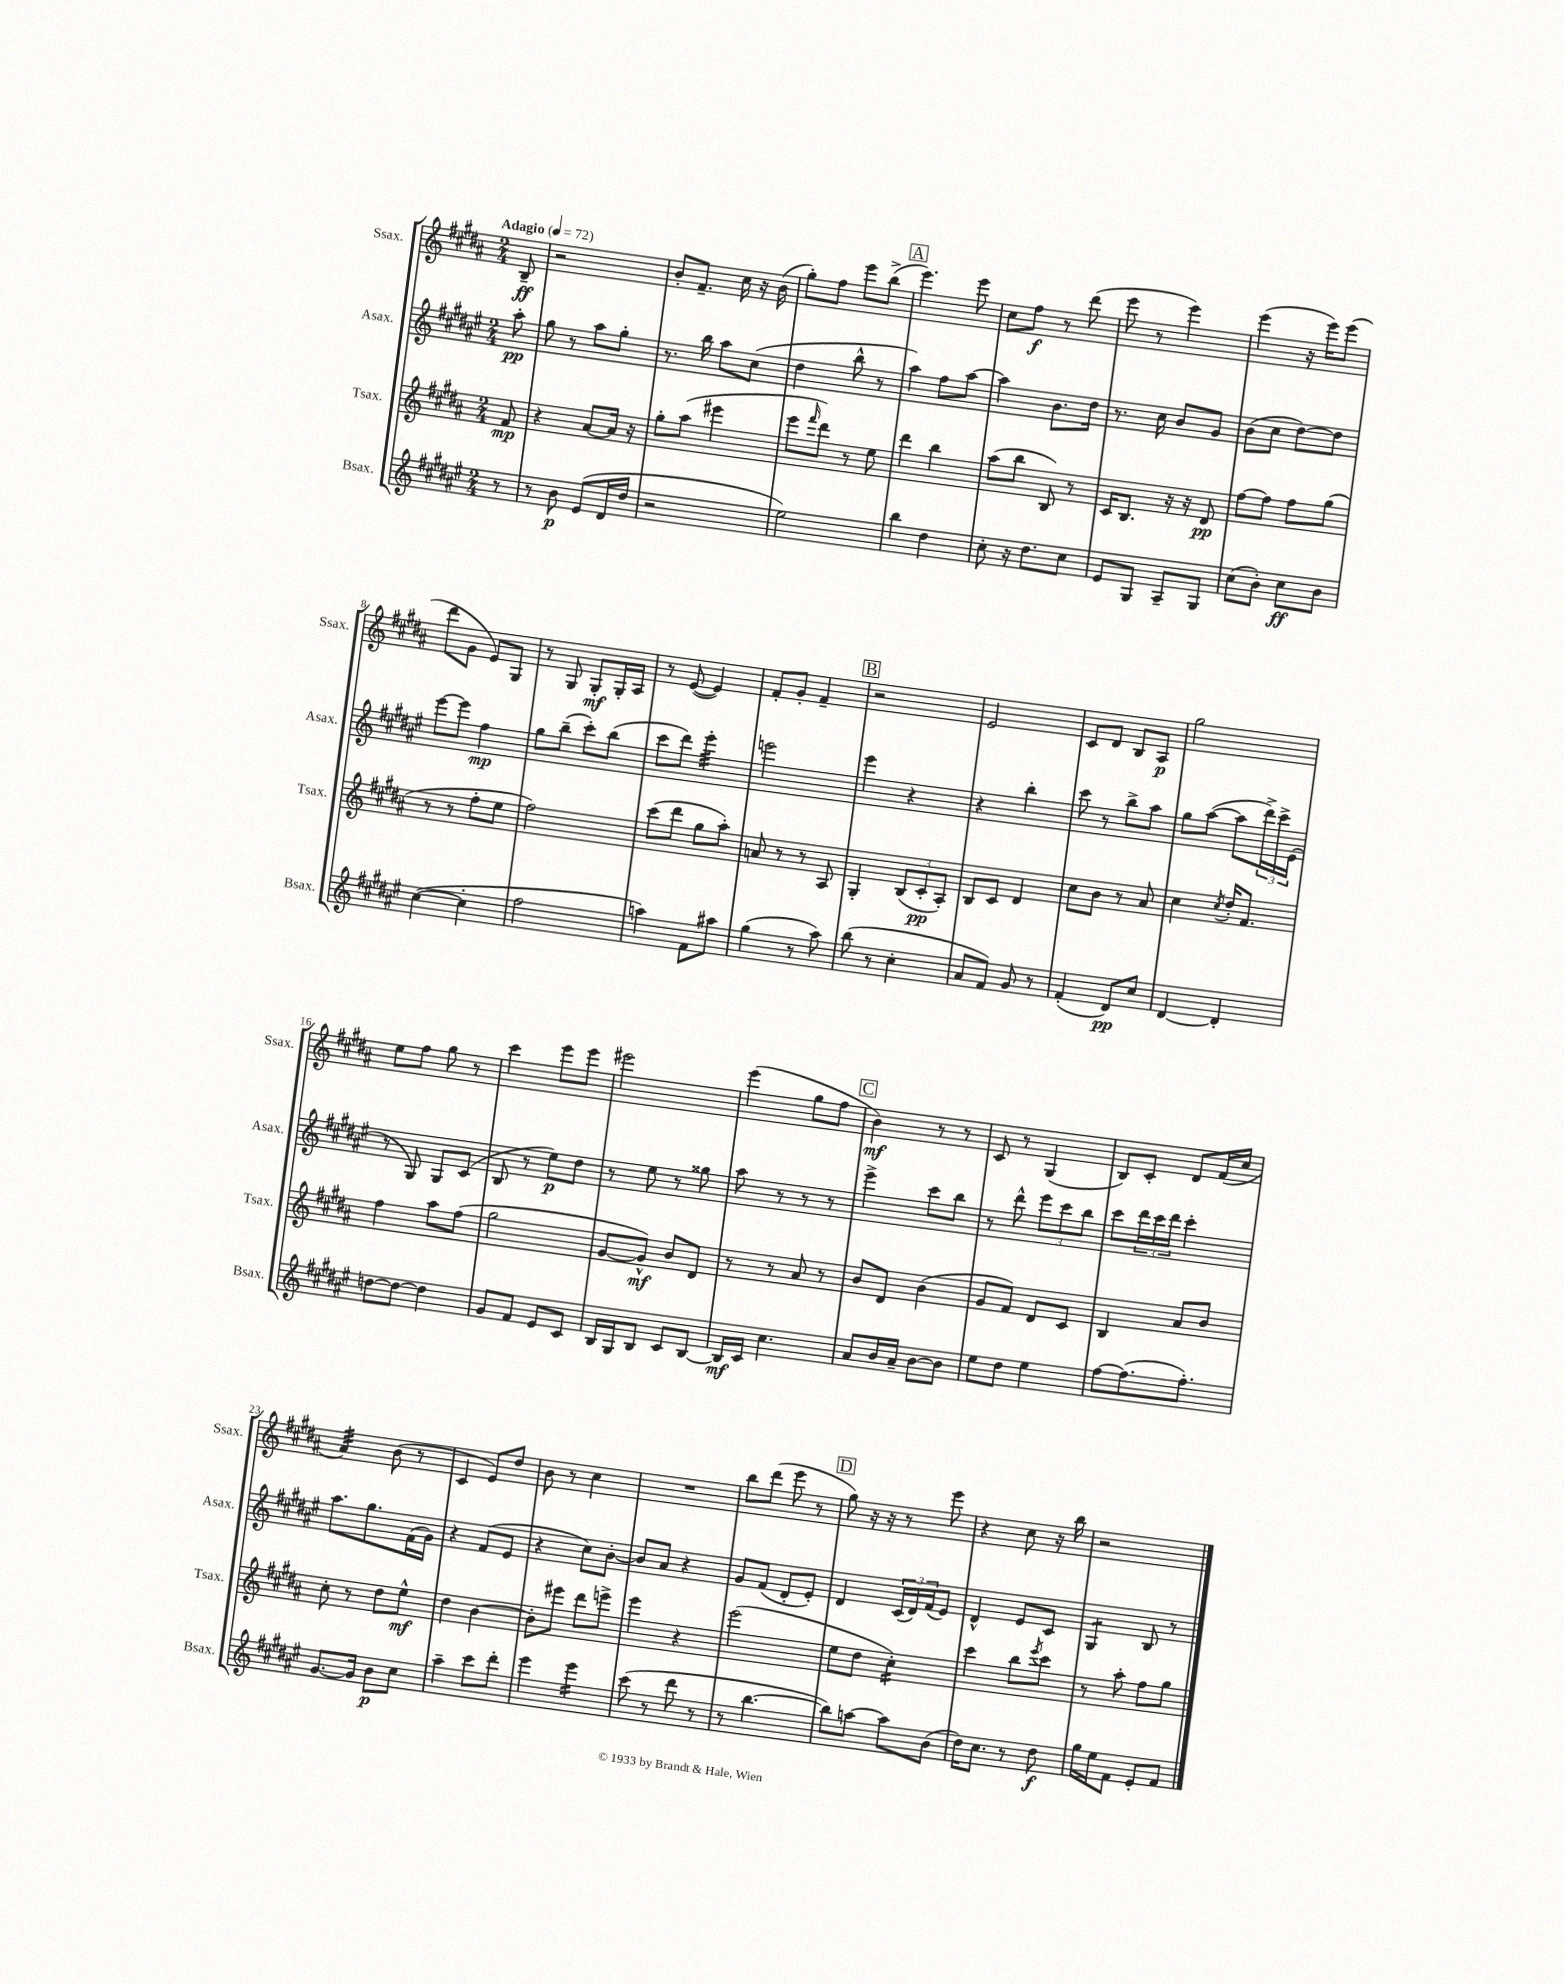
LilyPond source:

<<
\new StaffGroup <<
\new Staff = "s0" \with { instrumentName = "Ssax." shortInstrumentName = "Ssax." } {
    \clef treble \key b \major \numericTimeSignature \time 2/4 \partial 8 \tempo "Adagio" 4 = 72
    b8--\ff |
    r2 |
    b'8-. fis'8.-- cis''16 r16 b'16( |
    gis''8-.) fis''8 e'''8 b''8->( |
    \mark \markup { \box "A" } e'''4.) e'''8 |
    cis''8 fis''8\f r8 dis'''8( |
    e'''8 r8 e'''4) |
    e'''4( r16 e'''16) e'''8( |
    dis'''8 gis'8 e'8) gis8 |
    r8 gis8 gis8-.\mf gis16-. ais16 |
    r8 e'8~( e'4) |
    fis'8-. gis'8-. fis'4-- |
    \mark \markup { \box "B" } r2 |
    e'2 |
    cis'8 dis'8 b8 ais8\p |
    gis''2 |
    e''8 fis''8 gis''8 r8 |
    cis'''4 e'''8 e'''8 |
    eis'''2 |
    e'''4( gis''8 fis''8 |
    \mark \markup { \box "C" } b'4\mf) r8 r8 |
    cis'8 r8 gis4( |
    b8) cis'8-. dis'8 fis'16( cis''16 |
    ais'4:32) b'8( r8 |
    cis'4 e'8) dis''8 |
    b'8 r8 cis''4 |
    R2 |
    b''8 dis'''8( e'''8 r8 |
    \mark \markup { \box "D" } gis''8) r16 r16 r8 e'''8 |
    r4 cis''8 r16 b''16 |
    r2 \bar "|." |
}
\new Staff = "s1" \with { instrumentName = "Asax." shortInstrumentName = "Asax." } {
    \clef treble \key fis \major \numericTimeSignature \time 2/4 \partial 8
    ais''8-.\pp |
    gis''8 r8 ais''8 gis''8-. |
    r8. b''16 ais''8 cis''8( |
    dis''4 b''8-^ r8 |
    \mark \markup { \box "A" } ais''4) fis''8 ais''8~ |
    ais''4 b'8. dis''16 |
    r8. cis''16 b'8 gis'8 |
    b'8( cis''8 dis''8~) dis''8 |
    eis'''8~ eis'''8 fis''4\mp |
    gis''8 b''8--( cis'''8-.) b''8( |
    cis'''8 dis'''8) eis'''4:32-. |
    e'''2 |
    \mark \markup { \box "B" } eis'''4 r4 |
    r4 b''4-. |
    cis'''8 r8 b''8-> ais''8 |
    gis''8 ais''8~( ais''8 \tuplet 3/2 { dis'''16->) cis'''16-> eis'16( } |
    r8 gis8) gis8 cis'8( |
    b8 r8 eis''8\p) dis''8 |
    r8 eis''8 r8 gisis''8 |
    ais''8 r8 r8 r8 |
    \mark \markup { \box "C" } eis'''4-> cis'''8 b''8 |
    r8 dis'''8-^ \tuplet 3/2 { eis'''8 cis'''8 b''8 } |
    cis'''8 \tuplet 3/2 { dis'''16 cis'''16 dis'''16 } cis'''4-. |
    ais''8. gis''8. fis'16( gis'16) |
    r4 fis'8( eis'8 |
    r4 cis''8) b'8~-. |
    b'8 ais'8 r4 |
    gis'8 fis'8( dis'8-. eis'8-.) |
    \mark \markup { \box "D" } dis'4 \tuplet 3/2 { cis'16( dis'16) fis'16( } eis'8) |
    dis'4-^ eis'8 cis'8 |
    gis4:8 b8 r8 \bar "|." |
}
\new Staff = "s2" \with { instrumentName = "Tsax." shortInstrumentName = "Tsax." } {
    \clef treble \key b \major \numericTimeSignature \time 2/4 \partial 8
    fis'8\mp |
    r4 ais'8~ ais'16 r16 |
    gis''8-. ais''8( eis'''4 |
    e'''8 \grace { fis'''16 } dis'''8) r8 e''8 |
    \mark \markup { \box "A" } dis'''4 b''4 |
    ais''8( b''8 b8) r8 |
    cis'16 b8. r16 r16 dis'8\pp |
    fis''8~ fis''8 fis''8 gis''8( |
    r8 r8 fis''8-. e''8 |
    fis''2) |
    cis'''8( dis'''8 gis''8 ais''8-.) |
    a'8 r8 r8 ais8 |
    \mark \markup { \box "B" } gis4-. \tuplet 3/2 { b8( cis'8-.\pp ais8-.) } |
    b8 cis'8 dis'4 |
    cis''8 b'8 r8 ais'8 |
    cis''4 \acciaccatura { cis''8 } dis''16-. fis'8. |
    fis''4 ais''8 fis''8( |
    gis''2 |
    gis'8~ gis'8-^\mf) b'8 dis'8 |
    r8 r8 ais'8 r8 |
    \mark \markup { \box "C" } b'8 dis'8 b'4( |
    gis'8 fis'8) dis'8 cis'8 |
    b4 ais'8 b'8 |
    cis''8-. r8 dis''8 e''8-^\mf |
    dis''4 b'4~ |
    b'8-. eis'''8 dis'''8 e'''8-> |
    e'''4 r4 |
    e'''2( |
    \mark \markup { \box "D" } e''8 dis''8 cis''4:16-.) |
    cis'''4 b''8 \acciaccatura { e'''8 } cis'''8 |
    r8 ais''8-. fis''8 gis''8 \bar "|." |
}
\new Staff = "s3" \with { instrumentName = "Bsax." shortInstrumentName = "Bsax." } {
    \clef treble \key fis \major \numericTimeSignature \time 2/4 \partial 8
    r8 |
    r8 b'8\p eis'8( dis'16 dis''16 |
    r2 |
    eis''2) |
    \mark \markup { \box "A" } b''4 dis''4 |
    cis''8-. r16 dis''8. cis''8 |
    eis'8 gis8 ais8-- gis8 |
    cis''8( b'8-.) cis''8\ff b'8 |
    cis''4~( cis''4-. |
    fis''2 |
    a''4) fis'8 ais''8 |
    gis''4( r8 ais''8) |
    \mark \markup { \box "B" } b''8( r8 cis''4-. |
    ais'8 fis'8) gis'8 r8 |
    fis'4-.( dis'8\pp) cis''8 |
    dis'4~ dis'4-. |
    d''8~ d''8~ d''4 |
    gis'8 fis'8 eis'8 cis'8 |
    b16 gis16 b8 cis'8 b8~ |
    b16\mf cis'16 cis''4. |
    \mark \markup { \box "C" } ais'8 b'16 ais'16-- b'8~ b'8 |
    eis''8 dis''8 eis''4 |
    fis''8~ fis''8.( fis''8.-.) |
    gis'8.~ gis'16 b'8\p cis''8 |
    ais''4-- cis'''8 dis'''8-. |
    eis'''4 eis'''4:16 |
    cis'''8( r8 dis'''8 r8 |
    r8 b''4.~ |
    \mark \markup { \box "D" } b''8) a''8~ a''8 b'8( |
    dis''16) cis''8. r8 dis''8\f |
    gis''16 eis''16 fis'8 eis'8-. fis'8 \bar "|." |
}
>>
>>
